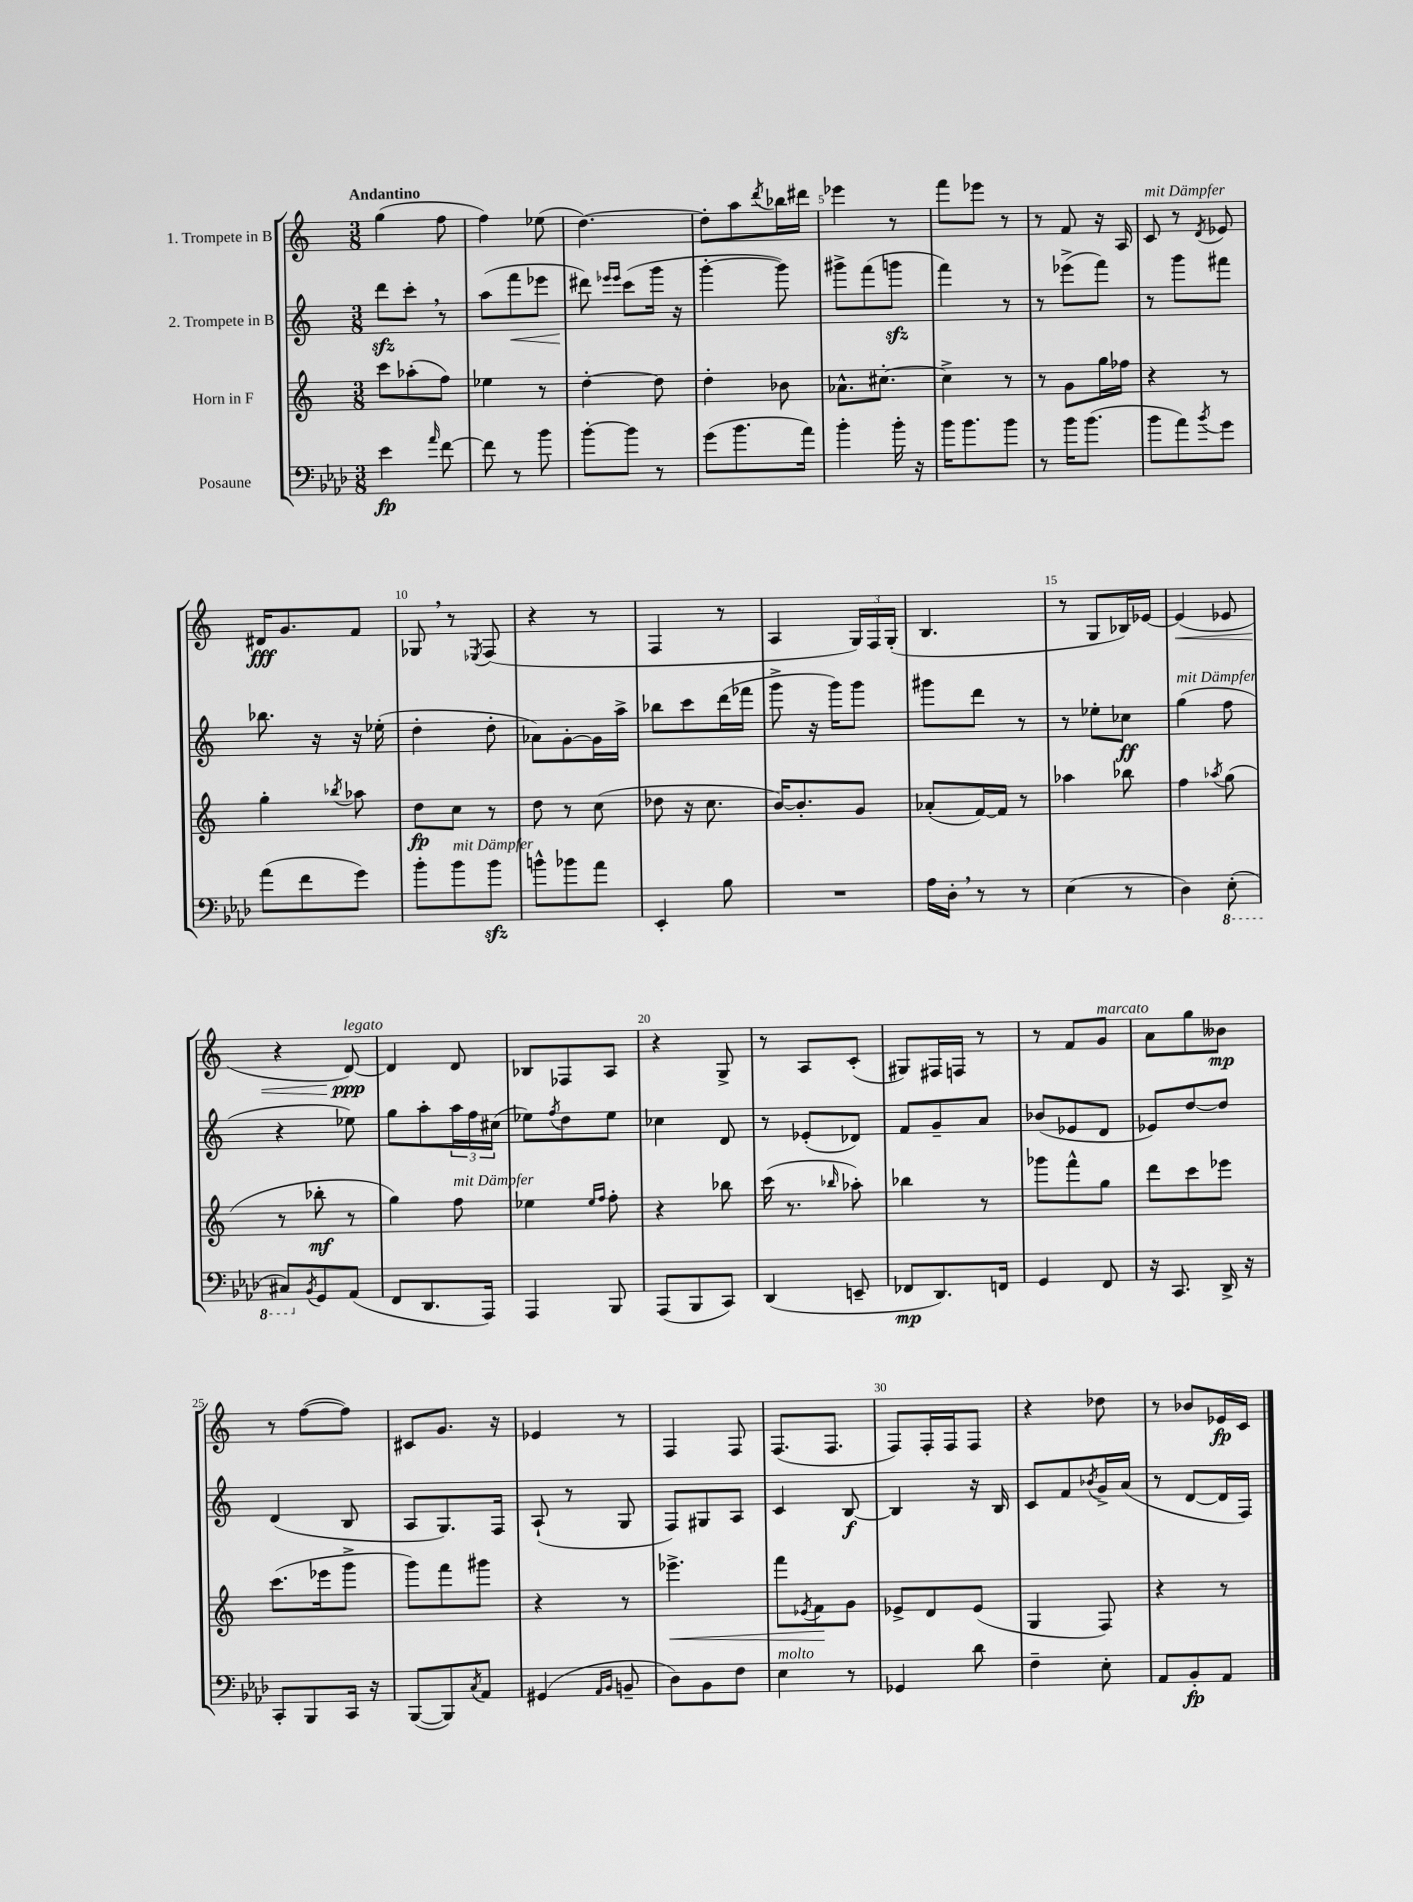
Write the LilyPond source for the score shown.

<<
\new StaffGroup <<
\new Staff = "s0" \with { instrumentName = "1. Trompete in B" } {
    \clef treble \key c \major \numericTimeSignature \time 3/8 \tempo "Andantino"
    g''4( f''8 |
    f''4) ees''8( |
    d''4.~) |
    d''8-. a''8 \acciaccatura { d'''8 } bes''16 dis'''16 |
    ees'''4 r8 |
    f'''8 ees'''8 r8 |
    r8 f'8 r16 a16 |
    c'8^\markup { \italic "mit Dämpfer" } r8 \acciaccatura { d'8 } ees'8 |
    dis'16\fff g'8. f'8 |
    ges8 \breathe r8 \acciaccatura { ees8 } f8( |
    r4 r8 |
    f4 r8 |
    a4 \tuplet 3/2 { g16) f16 g16-.( } |
    b4. |
    r8 g8 bes16) ees'16~ |
    ees'4\<( ees'8 |
    r4 d'8~\ppp\!^\markup { \italic "legato" }) |
    d'4 d'8 |
    bes8 fes8 a8 |
    r4 g8-> |
    r8 a8 c'8-.( |
    gis8) fis16 f16 r8 |
    r8 f'8 g'8^\markup { \italic "marcato" } |
    a'8 g''8 beses'8\mp |
    r8 f''8~( f''8) |
    cis'8 g'8. r16 |
    ees'4 r8 |
    f4 f8 |
    f8.( f8. |
    f8) f16-. f16 f8 |
    r4 des''8 |
    r8 bes'8 ees'16\fp c'16 \bar "|." |
}
\new Staff = "s1" \with { instrumentName = "2. Trompete in B" } {
    \clef treble \key c \major \numericTimeSignature \time 3/8
    d'''8\sfz c'''8-. \breathe r8 |
    a''8( f'''8\< ees'''8 |
    dis'''8\!) \grace { ees'''16 ees'''16 } c'''8( g'''16 r16 |
    g'''4~-. g'''8) |
    gis'''8-> f'''8( g'''8\sfz |
    f'''4) r8 |
    r8 ees'''8->( f'''8) |
    r8 g'''8 fis'''8 |
    bes''8. r16 r16 ees''16-.( |
    d''4-. d''8-. |
    aes'8) g'8~-. g'16 a''16-> |
    bes''8 c'''8 d'''16( fes'''16 |
    g'''8-> r16 g'''16) g'''8 |
    gis'''8 d'''8 r8 |
    r8 ees''8-. ces''8\ff |
    g''4^\markup { \italic "mit Dämpfer" }( f''8 |
    r4 ees''8) |
    g''8 a''8-. \tuplet 3/2 { a''16 f''16 cis''16( } |
    ees''8) \acciaccatura { f''8 } d''8 ees''8 |
    ces''4 d'8 |
    r8 ees'8-.( des'8) |
    f'8 g'8-- a'8 |
    bes'8( ees'8 d'8 |
    ees'8) d''8~ d''8 |
    d'4( b8 |
    a8 g8.) f16 |
    a8-!( r8 g8 |
    f8) gis8 a8 |
    c'4 b8~\f |
    b4 r16 b16 |
    c'8 f'8 \acciaccatura { bes'8 } g'16-> a'16( |
    r8 d'8~ d'16 f16) \bar "|." |
}
\new Staff = "s2" \with { instrumentName = "Horn in F" } {
    \clef treble \key c \major \numericTimeSignature \time 3/8
    c'''8 aes''8-.( f''8) |
    ees''4 r8 |
    d''4~-. d''8 |
    d''4-. bes'8 |
    aes'8.-^ cis''8.~-. |
    cis''4-> r8 |
    r8 g'8 g''16 fes''16 |
    r4 r8 |
    g''4-. \acciaccatura { bes''8 } aes''8 |
    d''8\fp c''8 r8 |
    d''8 r8 c''8( |
    des''8 r16 c''8. |
    b'16~) b'8.-. g'8 |
    aes'8-.( f'16~) f'16 r8 |
    aes''4 bes''8 |
    f''4 \acciaccatura { aes''8 } g''8( |
    r8 bes''8-.\mf r8 |
    g''4) f''8^\markup { \italic "mit Dämpfer" } |
    ees''4 \grace { ees''16 f''16 } f''8-. |
    r4 bes''8 |
    c'''16( r8. \grace { bes''16 } aes''8-.) |
    bes''4 r8 |
    ges'''8 f'''8-^ g''8 |
    d'''8 c'''8 ees'''8 |
    c'''8.( ees'''16 g'''8-> |
    g'''8) f'''8 gis'''8 |
    r4 r8 |
    ees'''4.->\< |
    f'''8 \acciaccatura { ees'8 } f'8\! g'8 |
    ees'8-> d'8 ees'8( |
    g4 f8) |
    r4 r8 \bar "|." |
}
\new Staff = "s3" \with { instrumentName = "Posaune" } {
    \clef bass \key aes \major \numericTimeSignature \time 3/8
    ees'4\fp \grace { aes'16 } f'8~ |
    f'8 r8 bes'8 |
    bes'8~-. bes'8 r8 |
    g'8( bes'8. aes'16) |
    bes'4-. bes'16-. r16 |
    bes'16 bes'8. bes'8 |
    r8 bes'16 bes'8.( |
    bes'8 aes'8) \acciaccatura { bes'8 } g'8 |
    aes'8( f'8 g'8) |
    bes'8-. bes'8^\markup { \italic "mit Dämpfer" } bes'8\sfz |
    b'8-^ bes'8 aes'8 |
    ees,4-. bes8 |
    R4. |
    aes16 des16-. \breathe r8 r8 |
    ees4( r8 |
    des4) \ottava #-1 ees,8-.( |
    cis,8) \ottava #0 \acciaccatura { bes,8 } g,8 aes,8( |
    f,8 des,8. aes,,16) |
    aes,,4 bes,,8 |
    aes,,8( bes,,8 c,8) |
    des,4( e,8-- |
    fes,8\mp des,8.) f,16 |
    g,4 f,8 |
    r16 c,8. des,16-> r16 |
    c,8-. bes,,8 c,16 r16 |
    bes,,8~( bes,,8) \acciaccatura { c8 } aes,8 |
    gis,4( \grace { aes,16 bes,16 } b,8-- |
    des8) bes,8 f8 |
    ees4^\markup { \italic "molto" } r8 |
    ges,4 des'8 |
    f4-- ees8-. |
    aes,8 bes,8-.\fp aes,8 \bar "|." |
}
>>
>>
\layout { \context { \Score \override BarNumber.break-visibility = ##(#f #t #t) barNumberVisibility = #(every-nth-bar-number-visible 5) } }
